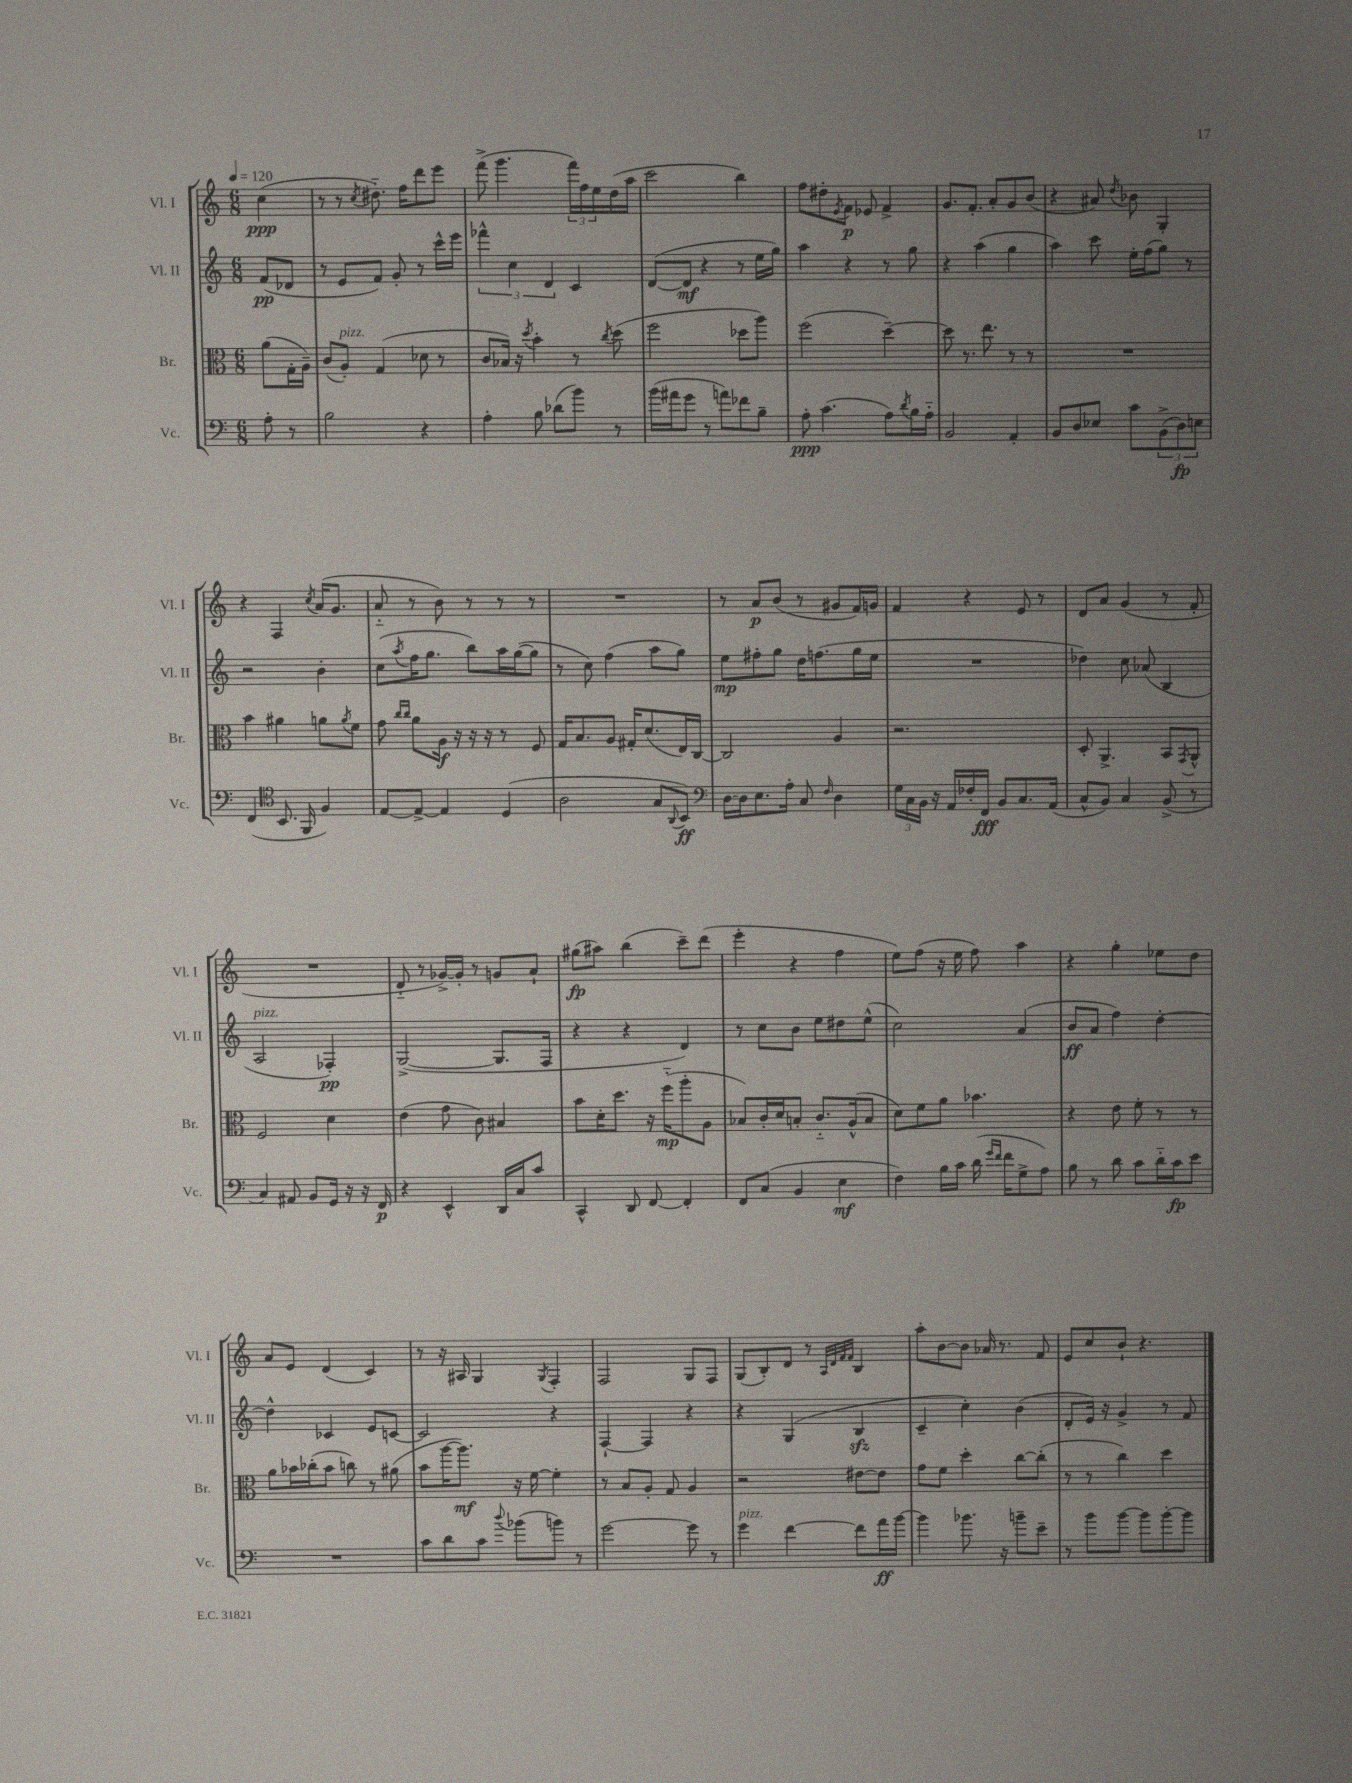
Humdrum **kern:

**kern	**dynam	**kern	**dynam	**kern	**dynam	**kern	**dynam
*part4	*part4	*part3	*part3	*part2	*part2	*part1	*part1
*staff4	*staff4	*staff3	*staff3	*staff2	*staff2	*staff1	*staff1
*I"Vc.	*	*I"Br.	*	*I"Vl. II	*	*I"Vl. I	*
*I'Vc.	*	*I'Br.	*	*I'Vl. II	*	*I'Vl. I	*
*clefF4	*	*clefC3	*	*clefG2	*	*clefG2	*
*k[]	*	*k[]	*	*k[]	*	*k[]	*
*M6/8	*	*M6/8	*	*M6/8	*	*M6/8	*
*MM120	*	*MM120	*	*MM120	*	*MM120	*
=	=	=	=	=	=	=	=
8A'\	.	(8a\L	.	(8f/L	pp	(4cc\	ppp
8r	.	16G'\L	.	8d-X/J	.	.	.
.	.	16A~\JJ)	.	.	.	.	.
=1	=1	=1	=1	=1	=1	=1	=1
2B\	.	(8c/L	.	8r	.	8r	.
!	!	!LO:TX:a:i:t=pizz.	!	!	!	!	!
.	.	8A'/J)	.	8e/L	.	8r	.
.	.	.	.	.	.	8qcc/	.
.	.	(4G/	.	8f/J)	.	8.dd#X\)	.
.	.	.	.	8g'/	.	.	.
.	.	.	.	.	.	16ff\KL	.
4r	.	8d-X\	.	8r	.	8ddd\	.
.	.	8r	.	16ccc^^\LL	.	8eee\J	.
.	.	.	.	16eee\JJ	.	.	.
=2	=2	=2	=2	=2	=2	=2	=2
4A'\	.	8c/L	.	6fff-X^^\	.	(8fff^\	.
.	.	16B-X/Jk)	.	.	.	4.ggg\	.
.	.	.	.	6cc\	.	.	.
.	.	16r	.	.	.	.	.
.	.	8qdd/	.	.	.	.	.
8B\	.	4b'\	.	.	.	.	.
.	.	.	.	6d/	.	.	.
(8d-X\L	.	.	.	.	.	.	.
8b\J)	.	8r	.	4c/	.	24fff\LL)	.
.	.	.	.	.	.	24ff\	.
.	.	.	.	.	.	24ee\	.
.	.	8qcc/	.	.	.	.	.
8r	.	(8dd\	.	.	.	(16dd\	.
.	.	.	.	.	.	16aa\JJ	.
=3	=3	=3	=3	=3	=3	=3	=3
(16b\LL	.	2ff\	.	([8d/L	.	2ccc\	.
16a#X\J	.	.	.	.	.	.	.
8g\J	.	.	.	8d/J]	mf	.	.
8r	.	.	.	4r	.	.	.
8an\L)	.	.	.	.	.	.	.
8f-X\	.	8dd-X\L	.	8r	.	4bb\)	.
8B~\J	.	8aa\J)	.	16ee\LL	.	.	.
.	.	.	.	16gg\JJ)	.	.	.
=4	=4	=4	=4	=4	=4	=4	=4
8A'\	ppp	(2ff\	.	4aa\	.	8ff\L	.
(4.c\	.	.	.	.	.	8dd#X'\	.
.	.	.	.	.	.	8qe/	.
.	.	.	.	4r	.	8f\J	p
.	.	.	.	.	.	8e-X/	.
8A\L)	.	[4dd~\)	.	8r	.	4f^/	.
8qd/	.	.	.	.	.	.	.
16B\L	.	.	.	8gg\	.	.	.
16A\JJ	.	.	.	.	.	.	.
=5	=5	=5	=5	=5	=5	=5	=5
2BB/	.	8dd\]	.	4r	.	8.g/L	.
.	.	8.r	.	.	.	.	.
.	.	.	.	.	.	8.f'/J	.
.	.	.	.	(4aa\	.	.	.
.	.	8.ee\	.	.	.	.	.
.	.	.	.	.	.	8a'/L	.
4AA'/	.	8r	.	4gg\	.	8g/	.
.	.	8r	.	.	.	(8b/J	.
=6	=6	=6	=6	=6	=6	=6	=6
8BB/L	.	2.r	.	4aa\)	.	4r	.
8D/	.	.	.	.	.	.	.
8E-X/J	.	.	.	8ccc\	.	8a#X/)	.
.	.	.	.	.	.	8qdd/	.
8c\L	.	.	.	16ee'\LL	.	8b-X\	.
.	.	.	.	(16ff\J	.	.	.
(12BB^\	.	.	.	8gg\J)	.	4G'/	.
12D\)	fp	.	.	.	.	.	.
.	.	.	.	8r	.	.	.
12En\J	.	.	.	.	.	.	.
!!LO:LB:g=z
=7	=7	=7	=7	=7	=7	=7	=7
(4FF/	.	4b\	.	2r	.	4r	.
*clefC4	*	*	*	*	*	*	*
8.BB/	.	4a#X\	.	.	.	4F/	.
16FF/	.	.	.	.	.	.	.
.	.	.	.	.	.	8qcc/	.
4F/)	.	8an\L	.	4b'\	.	(16a/KL	.
.	.	.	.	.	.	8.g/J	.
.	.	8qa/	.	.	.	.	.
.	.	8f\J	.	.	.	.	.
=8	=8	=8	=8	=8	=8	=8	=8
[8E/L	.	8g\	.	(8cc\L	.	8a/	.
.	.	16qqcc/LL	.	.	.	.	.
.	.	16qqcc/JJ	.	8qaa/	.	.	.
8E^/J_	.	8a\L	.	16ff\K	.	8r	.
.	.	.	.	8.gg\J	.	.	.
4E/]	.	16A\Jk	f	.	.	8b\)	.
.	.	16r	.	.	.	.	.
.	.	16r	.	8bb\L)	.	8r	.
.	.	16r	.	.	.	.	.
(4D/	.	8r	.	16aa\L	.	8r	.
.	.	.	.	([16gg\J	.	.	.
.	.	8F/	.	8gg\J]	.	8r	.
=9	=9	=9	=9	=9	=9	=9	=9
2A\	.	16G/KL	.	8r	.	2.r	.
.	.	8.B/	.	.	.	.	.
.	.	.	.	8cc\)	.	.	.
.	.	8A/J	.	(4ff\	.	.	.
.	.	16G#X'/KL	.	.	.	.	.
.	.	(8.d/	.	.	.	.	.
8G/L	.	.	.	8aa\L	.	.	.
8qqAA/	.	.	.	.	.	.	.
8BB/J)	ff	16E/L)	.	8gg\J)	.	.	.
.	.	[16C/JJ	.	.	.	.	.
=10	=10	=10	=10	=10	=10	=10	=10
*clefF4	*	*	*	*	*	*	*
[16D\LL	.	2C/]	.	8ee\L	mp	8r	.
16D\J]	.	.	.	.	.	.	.
8.E\	.	.	.	8ff#X'\	.	8a/L	p
.	.	.	.	8gg\J	.	(8b/J	.
16A'\Jk	.	.	.	.	.	.	.
8C/	.	.	.	16dd\KL	.	8r	.
.	.	.	.	(8.ffn\	.	.	.
16qqF/	.	.	.	.	.	.	.
4D\	.	4A/	.	.	.	8g#X/L	.
.	.	.	.	16gg\L	.	16f/L)	.
.	.	.	.	16ee\JJ	.	16gn/JJ	.
=11	=11	=11	=11	=11	=11	=11	=11
24G\LL	.	2.r	.	2.r	.	4f/	.
24C\	.	.	.	.	.	.	.
24BB\JJ	.	.	.	.	.	.	.
16r	.	.	.	.	.	.	.
16AA/LL	.	.	.	.	.	.	.
16F-X'/	.	.	.	.	.	4r	.
16FF/JJ	fff	.	.	.	.	.	.
8BB/L	.	.	.	.	.	.	.
8.C/	.	.	.	.	.	8e/	.
.	.	.	.	.	.	8r	.
(16AA/Jk	.	.	.	.	.	.	.
=12	=12	=12	=12	=12	=12	=12	=12
8C^^/L	.	8D'/	.	4dd-X\)	.	8d/L	.
8BB/J)	.	4.AA^/	.	.	.	8a/J	.
4C/	.	.	.	8cc\	.	(4g/	.
.	.	.	.	(8a-X/	.	.	.
(8BB^/	.	8BB/L	.	4B/	.	8r	.
.	.	8qGG/	.	.	.	.	.
8r	.	8AA^^/J	.	.	.	8f'/	.
!!LO:LB:g=z
=13	=13	=13	=13	=13	=13	=13	=13
!	!	!	!	!LO:TX:a:i:t=pizz.	!	!	!
4C/)	.	2F/	.	2A/	.	2.r	.
8AA#X/	.	.	.	.	.	.	.
8BB/L	.	.	.	.	.	.	.
16GG/Jk	.	4d\	.	4F-X'/)	pp	.	.
16r	.	.	.	.	.	.	.
16r	.	.	.	.	.	.	.
16FF/	p	.	.	.	.	.	.
=14	=14	=14	=14	=14	=14	=14	=14
4r	.	(4e\	.	([2G^/	.	8d/	.
.	.	.	.	.	.	8r	.
4EE^^/	.	8g\	.	.	.	[16g-X^/LL)	.
.	.	.	.	.	.	16g-'/JJ]	.
.	.	8c\)	.	.	.	8r	.
16DD/LL	.	4B#X/	.	8.G/L]	.	8gn/L	.
16C/J	.	.	.	.	.	.	.
8c/J	.	.	.	.	.	8a`/J	.
.	.	.	.	16F/Jk	.	.	.
=15	=15	=15	=15	=15	=15	=15	=15
4CC^^/	.	8b\L	.	4r	.	(8gg#X\L	fp
.	.	16d'\K	.	.	.	8aa#X\J)	.
.	.	8.dd\J	.	.	.	.	.
8DD/	.	.	.	4r	.	(4bb\	.
[8FF/	.	16r	.	.	.	.	.
.	.	(16ff\KL	mp	.	.	.	.
4FF'/]	.	8aa'\	.	4d/)	.	8ccc~\L)	.
.	.	8A\J	.	.	.	(8ddd\J	.
=16	=16	=16	=16	=16	=16	=16	=16
8FF/L	.	8B-X/L)	.	8r	.	4eee'\	.
(8C/J	.	16c'/L	.	8cc\L	.	.	.
.	.	16d/J	.	.	.	.	.
4BB/	.	8Bn'/J	.	8b\J	.	4r	.
.	.	8.c/L	.	8ee\L	.	.	.
4E\	mf	.	.	8dd#X\	.	4ff\	.
.	.	(16A^^/k	.	.	.	.	.
.	.	8B/J	.	(8ee^^\J	.	.	.
=17	=17	=17	=17	=17	=17	=17	=17
4F\)	.	8d\L)	.	2cc\)	.	8ee\L)	.
.	.	8f\	.	.	.	(8ff\J	.
16B\LL	.	8a\J	.	.	.	16r	.
16c\JJ	.	.	.	.	.	16ee\	.
(16d\	.	4.b-X\	.	.	.	8ff\)	.
16qqg/LL	.	.	.	.	.	.	.
16qqf/JJ	.	.	.	.	.	.	.
16f\KL	.	.	.	.	.	.	.
8G^\	.	.	.	(4a/	.	4aa\	.
8A\J)	.	.	.	.	.	.	.
=18	=18	=18	=18	=18	=18	=18	=18
8B\	.	4r	.	8b/L	ff	4r	.
8r	.	.	.	8a/J	.	.	.
8d\	.	8e\	.	4ff\)	.	4gg'\	.
8c\L	.	8f'\	.	.	.	.	.
16d\L	.	8r	.	[4dd'\	.	8ee-X\L	.
16c\J	fp	.	.	.	.	.	.
8e\J	.	8r	.	.	.	8dd\J	.
!!LO:LB:g=z
=19	=19	=19	=19	=19	=19	=19	=19
2.r	.	8a\L	.	4dd^^\]	.	8a/L	.
.	.	16b-X\L	.	.	.	8e/J	.
.	.	(16cc-X'\J	.	.	.	.	.
.	.	8b-\J	.	4c-X/	.	(4d/	.
.	.	8ccn\)	.	.	.	.	.
.	.	8r	.	8e/L	.	4c/)	.
.	.	(8a#X\	.	[8cn/J	.	.	.
=20	=20	=20	=20	=20	=20	=20	=20
8c\L	.	8b\L	.	2c/]	.	8r	.
8d\	.	[16aa\K	.	.	.	16r	.
.	.	8.aa\J])	mf	.	.	16A#X/	.
8c\J	.	.	.	.	.	4G/	.
8qqdd/	.	.	.	.	.	.	.
(8b-X\L	.	16r	.	.	.	.	.
.	.	[16f\	.	.	.	.	.
.	.	.	.	.	.	8qG/	.
8bn\J)	.	4f'\]	.	4r	.	4F'/	.
8r	.	.	.	.	.	.	.
=21	=21	=21	=21	=21	=21	=21	=21
[2g\	.	8r	.	[4F`/	.	2F/	.
.	.	8B/L	.	.	.	.	.
.	.	8A'/J	.	4F/]	.	.	.
.	.	8G/	.	.	.	.	.
8g\]	.	4A/	.	4r	.	8G/L	.
8r	.	.	.	.	.	8F/J	.
=22	=22	=22	=22	=22	=22	=22	=22
!LO:TX:a:i:t=pizz.	!	!	!	!	!	!	!
4g\	.	2r	.	4r	.	(8G/L	.
.	.	.	.	.	.	8B'/)	.
[4f\	.	.	.	(4G/	.	8d/J	.
.	.	.	.	.	.	8r	.
.	.	.	.	.	.	32qqA/LLL	.
.	.	.	.	.	.	32qqd/	.
.	.	.	.	.	.	32qqf/	.
.	.	.	.	.	.	32qqf/JJJ	.
8f\L]	.	[8e#X\L	.	4Bzz/	.	4B/	.
16a\L	ff	8e#\J]	.	.	.	.	.
[16b\JJ	.	.	.	.	.	.	.
=23	=23	=23	=23	=23	=23	=23	=23
4b\]	.	8g\L	.	4c~/	.	8aa'\L	.
.	.	8f\J	.	.	.	[8b\	.
8.b-X\	.	4dd'\	.	4cc'\)	.	8b\J]	.
.	.	.	.	.	.	16a-X/	.
16r	.	.	.	.	.	8.r	.
8bn~\L	.	[8cc\L	.	(4b\	.	.	.
8e~\J	.	(8cc'\J]	.	.	.	8f/	.
=24	=24	=24	=24	=24	=24	=24	=24
8r	.	8r	.	8d'/L	.	8e/L	.
8b\L	.	8r	.	16e/Jk)	.	8cc/	.
.	.	.	.	16r	.	.	.
[8b\J	.	4cc\)	.	4g^/	.	8b`/J	.
8b\L]	.	.	.	.	.	4.r	.
[8b'\	.	4dd\	.	8r	.	.	.
8b\J]	.	.	.	8f/	.	.	.
==	==	==	==	==	==	==	==
*-	*-	*-	*-	*-	*-	*-	*-
